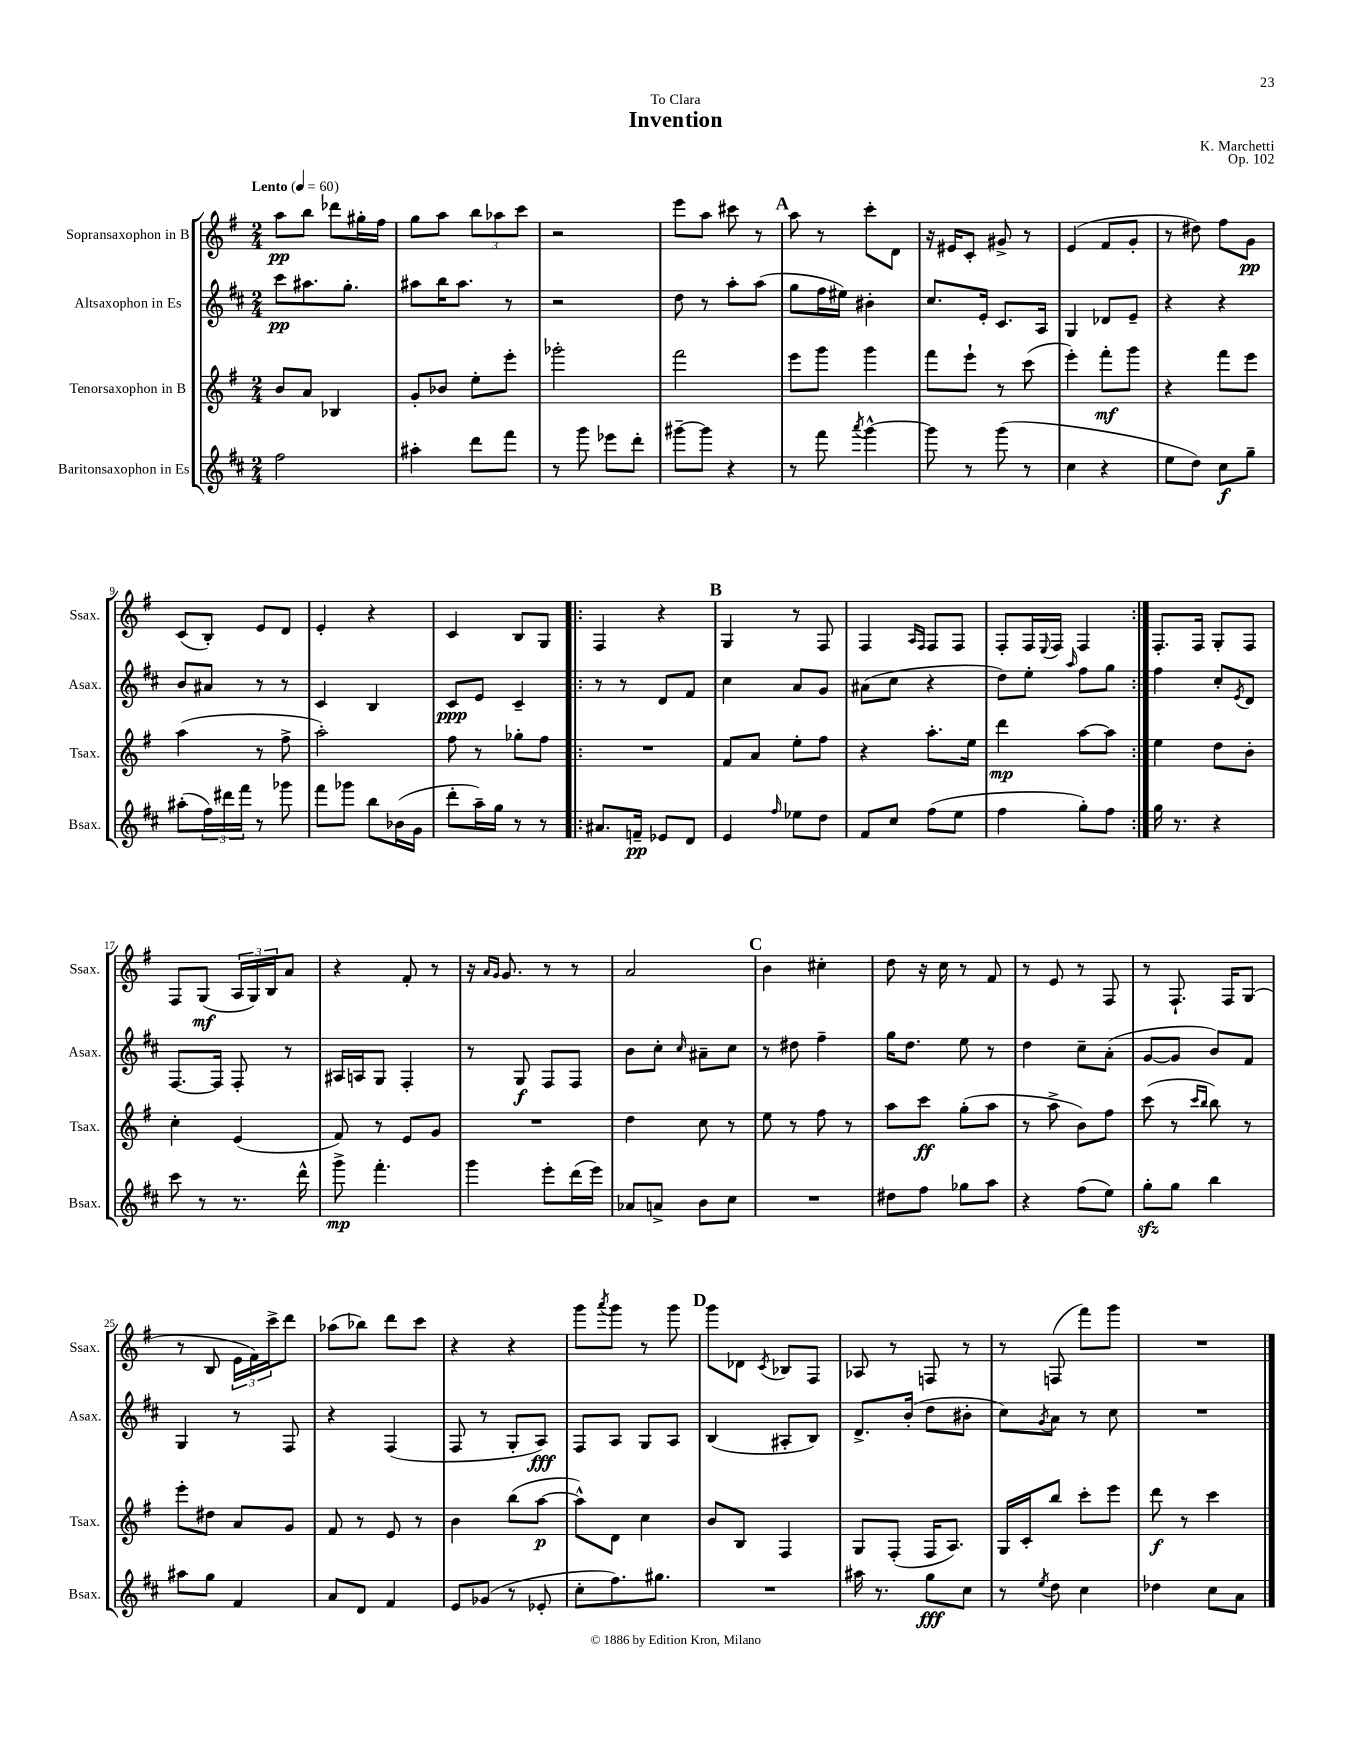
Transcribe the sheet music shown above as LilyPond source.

\header { title = "Invention" composer = "K. Marchetti" dedication = "To Clara" opus = "Op. 102" }
<<
\new StaffGroup <<
\new Staff = "s0" \with { instrumentName = "Sopransaxophon in B" shortInstrumentName = "Ssax." } {
    \clef treble \key g \major \numericTimeSignature \time 2/4 \tempo "Lento" 4 = 60
    a''8\pp b''8 des'''8 gis''16-. fis''16 |
    g''8 a''8 \tuplet 3/2 { b''8 aes''8 c'''8 } |
    r2 |
    e'''8 a''8 cis'''8 r8 |
    \mark \markup { \bold "A" } a''8 r8 c'''8-. d'8 |
    r16 eis'16 c'8-. gis'8-> r8 |
    e'4( fis'8 g'8-. |
    r8 dis''8) fis''8 g'8\pp |
    c'8( b8-.) e'8 d'8 |
    e'4-. r4 |
    c'4 b8 g8 |
    \repeat volta 2 { fis4 r4 |
    \mark \markup { \bold "B" } g4 r8 fis8 |
    fis4 \grace { a16 fis16 } fis8 fis8 |
    fis8-. fis16 \appoggiatura { e8 } fis16 fis4 | }
    fis8.-. fis16 g8-. fis8 |
    fis8 g8\mf( \tuplet 3/2 { a16 g16) b16 } a'8 |
    r4 fis'8-. r8 |
    r16 \grace { a'16 g'16 } g'8. r8 r8 |
    a'2 |
    \mark \markup { \bold "C" } b'4 cis''4-. |
    d''8 r16 c''16 r8 fis'8 |
    r8 e'8 r8 fis8 |
    r8 fis8.-! fis16 g8( |
    r8 b8 \tuplet 3/2 { e'16 fis'16) c'''16-> } d'''8 |
    aes''8( bes''8) d'''8 c'''8 |
    r4 r4 |
    g'''8 \acciaccatura { a'''8 } g'''8 r8 g'''8 |
    \mark \markup { \bold "D" } g'''8 des'8 \acciaccatura { c'8 } bes8 fis8 |
    aes8 r8 f8 r8 |
    r8 f8( fis'''8) g'''8 |
    R2 \bar "|." |
}
\new Staff = "s1" \with { instrumentName = "Altsaxophon in Es" shortInstrumentName = "Asax." } {
    \clef treble \key d \major \numericTimeSignature \time 2/4
    cis'''8\pp ais''8. g''8.-. |
    ais''8 b''16 ais''8. r8 |
    r2 |
    d''8 r8 a''8-. a''8( |
    \mark \markup { \bold "A" } g''8 fis''16 eis''16) bis'4-. |
    cis''8. e'16-. cis'8. a16 |
    g4 des'8 e'8-- |
    r4 r4 |
    b'8 ais'8 r8 r8 |
    cis'4 b4 |
    cis'8\ppp e'8 cis'4-- |
    \repeat volta 2 { r8 r8 d'8 fis'8 |
    \mark \markup { \bold "B" } cis''4 a'8 g'8 |
    ais'8( cis''8 r4 |
    d''8) e''8-. \grace { a''16 } fis''8 g''8 | }
    fis''4 cis''8-. \acciaccatura { e'8 } d'8 |
    fis8.~ fis16 fis8-. r8 |
    ais16 a16 g8 fis4-. |
    r8 g8\f fis8 fis8 |
    b'8 cis''8-. \grace { cis''16 } ais'8-- cis''8 |
    \mark \markup { \bold "C" } r8 dis''8 fis''4-- |
    g''16 d''8. e''8 r8 |
    d''4 cis''8-- a'8-.( |
    g'8~ g'8 b'8) fis'8 |
    g4 r8 fis8 |
    r4 fis4( |
    fis8 r8 g8-. a8\fff) |
    fis8 a8 g8 a8 |
    \mark \markup { \bold "D" } b4( ais8-. b8) |
    d'8.-> b'16-.( d''8 bis'8-. |
    cis''8) \acciaccatura { g'8 } a'8 r8 cis''8 |
    R2 \bar "|." |
}
\new Staff = "s2" \with { instrumentName = "Tenorsaxophon in B" shortInstrumentName = "Tsax." } {
    \clef treble \key g \major \numericTimeSignature \time 2/4
    b'8 a'8 bes4 |
    g'8-. bes'8 e''8-. e'''8-. |
    ges'''2-. |
    fis'''2 |
    \mark \markup { \bold "A" } e'''8 g'''8 g'''4 |
    fis'''8 e'''8-! r8 c'''8( |
    e'''4-.) fis'''8-.\mf g'''8 |
    r4 fis'''8 e'''8 |
    a''4( r8 fis''8-> |
    a''2-.) |
    fis''8 r8 ges''8-. fis''8 |
    \repeat volta 2 { R2 |
    \mark \markup { \bold "B" } fis'8 a'8 e''8-. fis''8 |
    r4 a''8.-. e''16 |
    d'''4\mp a''8~ a''8 | }
    e''4 d''8 b'8-. |
    c''4-. e'4( |
    fis'8) r8 e'8 g'8 |
    R2 |
    d''4 c''8 r8 |
    \mark \markup { \bold "C" } e''8 r8 fis''8 r8 |
    a''8 c'''8\ff g''8-.( a''8 |
    r8 a''8-> b'8) fis''8 |
    c'''8( r8 \grace { c'''16 b''16 } b''8) r8 |
    e'''8-. dis''8 a'8 g'8 |
    fis'8 r8 e'8 r8 |
    b'4 b''8( a''8~\p |
    a''8-^) d'8 c''4 |
    \mark \markup { \bold "D" } b'8 b8 fis4 |
    g8 fis8-.( fis16 a8.) |
    g16 c'16-. b''8 c'''8-. e'''8 |
    d'''8\f r8 c'''4 \bar "|." |
}
\new Staff = "s3" \with { instrumentName = "Baritonsaxophon in Es" shortInstrumentName = "Bsax." } {
    \clef treble \key d \major \numericTimeSignature \time 2/4
    fis''2 |
    ais''4-. d'''8 fis'''8 |
    r8 g'''8 ees'''8 d'''8-. |
    gis'''8~-- gis'''8 r4 |
    \mark \markup { \bold "A" } r8 fis'''8 \acciaccatura { a'''8 } g'''4~-^ |
    g'''8 r8 g'''8( r8 |
    cis''4 r4 |
    e''8 d''8) cis''8\f g''8-- |
    ais''8-.( \tuplet 3/2 { fis''16) dis'''16 fis'''16 } r8 ges'''8 |
    fis'''8 ges'''8 b''8 bes'16( g'16 |
    d'''8-. a''16--) g''16 r8 r8 |
    \repeat volta 2 { ais'8. f'16--\pp ees'8 d'8 |
    \mark \markup { \bold "B" } e'4 \grace { fis''16 } ees''8 d''8 |
    fis'8 cis''8 fis''8( e''8 |
    fis''4 g''8-.) fis''8 | }
    g''16 r8. r4 |
    cis'''8 r8 r8. d'''16-^ |
    g'''8->\mp fis'''4.-. |
    g'''4 e'''8-. d'''16( e'''16) |
    aes'8 a'8-> b'8 cis''8 |
    \mark \markup { \bold "C" } R2 |
    dis''8 fis''8 ges''8 a''8 |
    r4 fis''8( e''8) |
    g''8-.\sfz g''8 b''4 |
    ais''8 g''8 fis'4 |
    a'8 d'8 fis'4 |
    e'8 ges'8( r8 ees'8-. |
    cis''8-. fis''8.) gis''8. |
    \mark \markup { \bold "D" } R2 |
    ais''16 r8. g''8\fff cis''8 |
    r8 \acciaccatura { e''8 } d''8 cis''4 |
    des''4 cis''8 a'8 \bar "|." |
}
>>
>>
